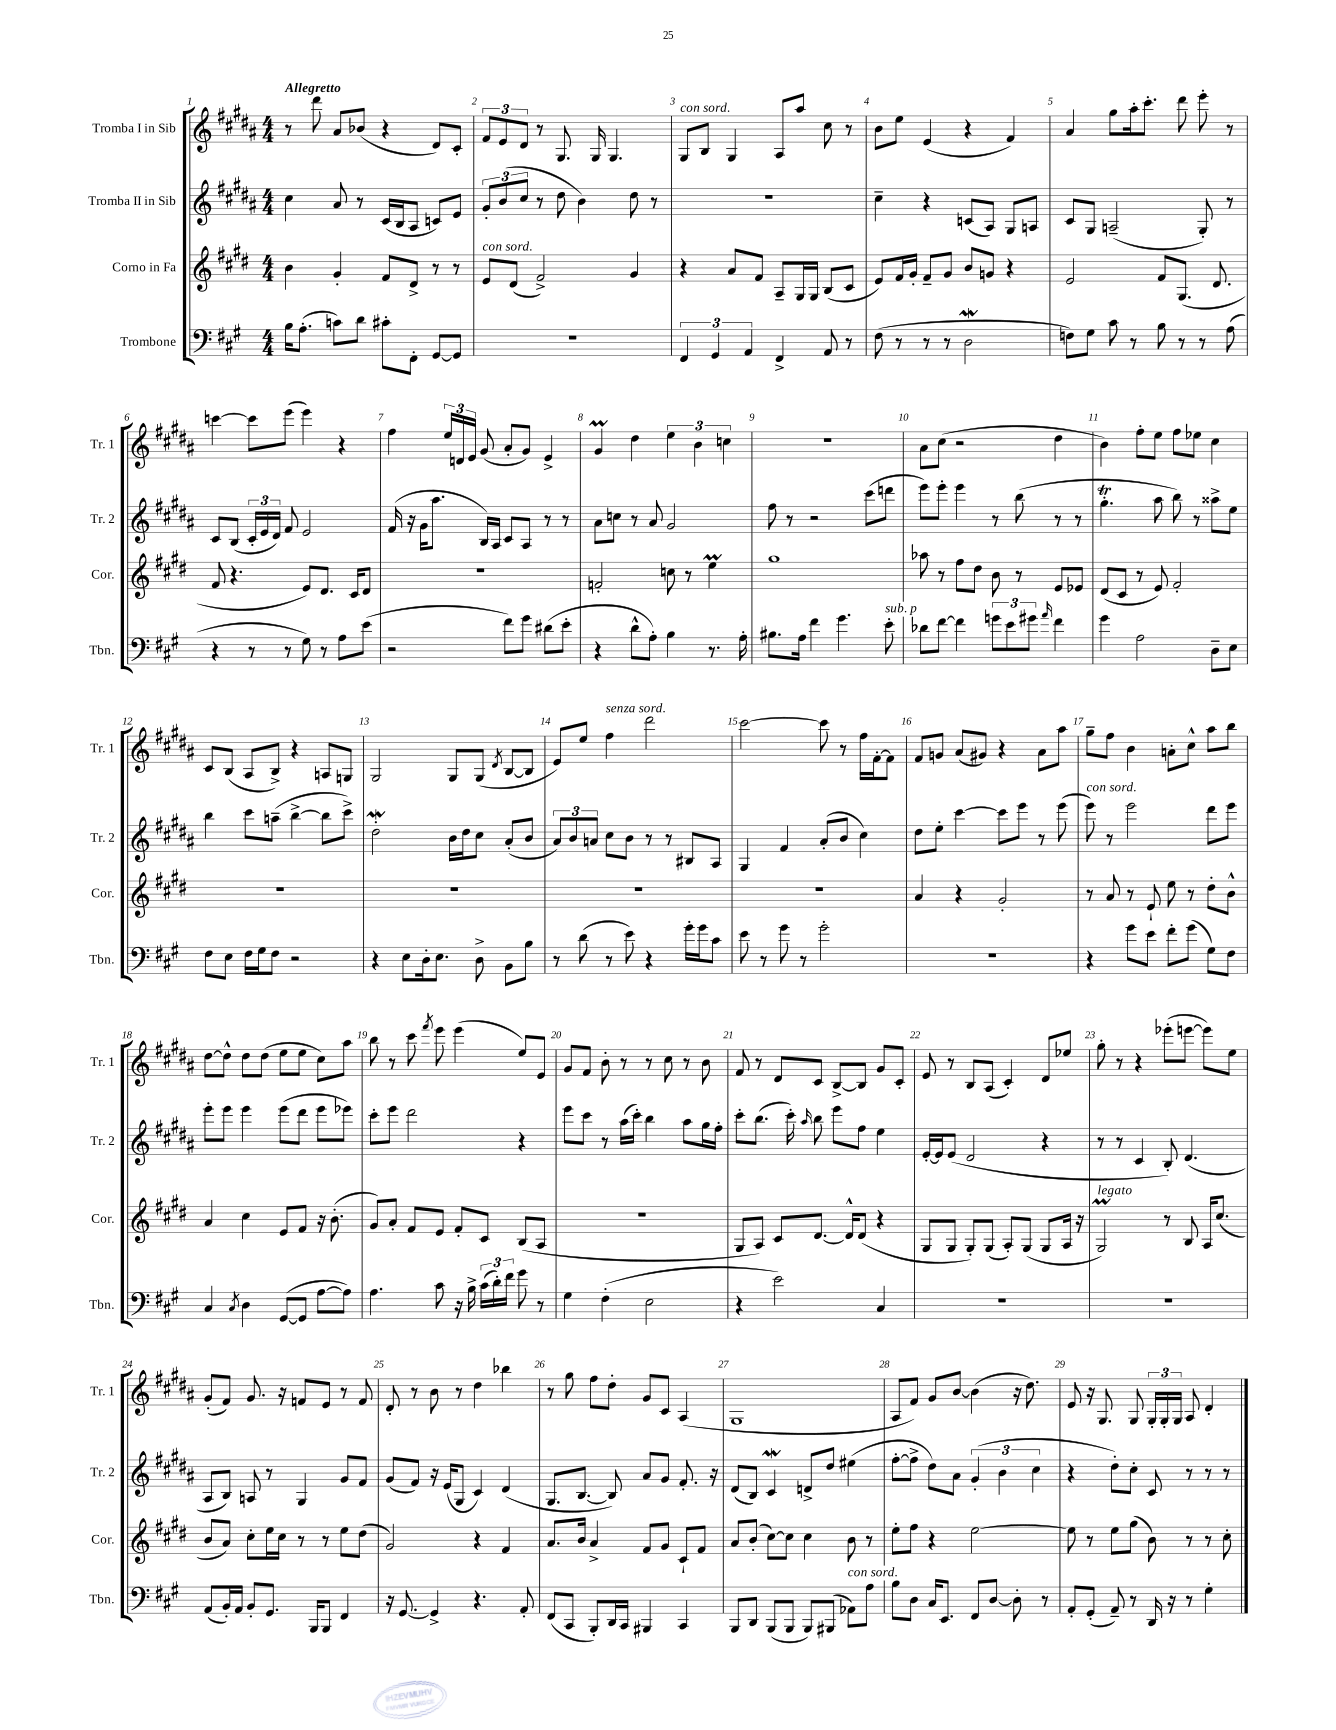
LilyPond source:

<<
\new StaffGroup <<
\new Staff = "s0" \with { instrumentName = "Tromba I in Sib" shortInstrumentName = "Tr. 1" } {
    \clef treble \key b \major \numericTimeSignature \time 4/4 \tempo "Allegretto"
    \autoBeamOff r8 dis'''8 ais'8[ bes'8]( r4 dis'8[) cis'8]-. |
    \tuplet 3/2 { fis'8[ e'8 dis'8] } r8 gis8. gis16 gis4. |
    gis8[^\markup { \italic "con sord." } b8] gis4 ais8[ ais''8] cis''8 r8 |
    b'8[ e''8] e'4( r4 fis'4) |
    ais'4 gis''8[ ais''16-. cis'''8.]-. dis'''8 e'''8-. r8 |
    c'''4~ c'''8[ e'''8]( e'''4) r4 |
    fis''4 \tuplet 3/2 { e''16[ d'16 e'16] } gis'8( ais'8[-. gis'8]) e'4-> |
    gis'4\prall dis''4 \tuplet 3/2 { e''4 b'4 c''4 } |
    R1 |
    ais'8[ cis''8]( r2 dis''4 |
    b'4) fis''8[-. e''8] fis''8[ ees''8] cis''4 |
    cis'8[ b8]( ais8[ b8]->) r4 a8[ g8] |
    gis2 gis8[ gis8]( \acciaccatura { dis'8 } b8[~ b8] |
    e'8[) e''8] fis''4^\markup { \italic "senza sord." } dis'''2 |
    cis'''2~ cis'''8 r8 fis''16[ fis'16~-. fis'8] |
    fis'8[ g'8] ais'8[( gis'8]) r4 ais'8[ ais''8] |
    gis''8[-- fis''8] b'4 a'8[-. cis''8]-^ ais''8[ b''8] |
    dis''8[~ dis''8]-^ dis''8[ dis''8]( e''8[ e''8] cis''8[) ais''8] |
    b''8 r8 cis'''8 \acciaccatura { fis'''8 } e'''8 e'''4( e''8[) e'8] |
    gis'8[ fis'8] b'8-. r8 r8 cis''8 r8 b'8 |
    fis'8 r8 dis'8[ cis'8] b8[~-> b8] gis'8[ cis'8]-. |
    e'8 r8 b8[ ais8]( cis'4-.) dis'8[ ees''8] |
    gis''8-. r8 r4 ees'''8[-.( e'''8]~ e'''8[) e''8] |
    gis'8[-.( fis'8]) gis'8. r16 f'8[ e'8] r8 f'8 |
    dis'8-. r8 b'8 r8 dis''4 bes''4 |
    r8 gis''8 fis''8[ dis''8]-. gis'8[ cis'8] ais4( |
    gis1 |
    ais8[ fis'8]) gis'8[ b'8]~ b'4( r16 dis''8.) |
    e'8 r16 gis8. gis8 \tuplet 3/2 { gis16[-. gis16-. gis16] } ais8 dis'4-. \bar "|." |
}
\new Staff = "s1" \with { instrumentName = "Tromba II in Sib" shortInstrumentName = "Tr. 2" } {
    \clef treble \key b \major \numericTimeSignature \time 4/4
    \autoBeamOff cis''4 ais'8 r8 cis'16[( b16 ais8] c'8[) e'8] |
    \tuplet 3/2 { gis'8[-. b'8( cis''8] } r8 dis''8 b'4) dis''8 r8 |
    R1 |
    cis''4-- r4 c'8[( ais8]) gis8[ a8] |
    cis'8[ gis8] a2--( gis8-.) r8 |
    cis'8[ b8]( \tuplet 3/2 { cis'16[-. e'16 dis'16]) } fis'8 e'2 |
    fis'16( r16 gis'16[ ais''8.] b16[) ais16] cis'8[ ais8] r8 r8 |
    ais'8[ c''8] r8 ais'8 gis'2 |
    fis''8 r8 r2 cis'''8[( d'''8] |
    e'''8[) e'''8]-. e'''4 r8 b''8( r8 r8 |
    gis''4.-.\trill ais''8 b''8) r8 aisis''8[-> e''8] |
    b''4 cis'''8[ a''8]--( b''4~-> b''8[ cis'''8]->) |
    dis''2-.\mordent b'16[ dis''16 cis''8] ais'8[-.( b'8] |
    \tuplet 3/2 { ais'8[) b'8 a'8] } cis''8[ b'8] r8 r8 bis8[ ais8] |
    gis4 fis'4 ais'8[-.( b'8] cis''4) |
    dis''8[ e''8]-. cis'''4~ cis'''8[ e'''8] r8 e'''8( |
    e'''8^\markup { \italic "con sord." }) r8 e'''2 dis'''8[ e'''8] |
    e'''8[-. e'''8] e'''4 e'''8[( dis'''8] e'''8[ ees'''8]) |
    cis'''8[-. e'''8] dis'''2 r4 |
    e'''8[ cis'''8] r8 ais''16[( cis'''16]-.) b''4 ais''8[ gis''16 fis''16]-. |
    cis'''8[-. b''8.]( cis'''16-.) \grace { ais''16 } b''8 e'''8[ fis''8] e''4 |
    e'16[~-. e'16 e'8]( dis'2 r4 |
    r8 r8 cis'4 b8-.) dis'4.( |
    ais8[ b8]) a8 r8 gis4 gis'8[ fis'8] |
    gis'8[( fis'8]) r16 e'16[( gis8] cis'4) dis'4( |
    gis8.[ b8.]~ b8) ais'8[ gis'8] fis'8.-. r16 |
    dis'8[( b8]) cis'4\mordent d'8[-> dis''8] eis''4( |
    fis''8[~-. fis''8]-> dis''8[) ais'8] \tuplet 3/2 { gis'4-.( b'4 cis''4 } |
    r4 dis''8[-.) cis''8]-. cis'8 r8 r8 r8 \bar "|." |
}
\new Staff = "s2" \with { instrumentName = "Corno in Fa" shortInstrumentName = "Cor." } {
    \clef treble \key e \major \numericTimeSignature \time 4/4
    \autoBeamOff b'4 gis'4-. fis'8[ dis'8]-> r8 r8 |
    e'8[^\markup { \italic "con sord." } dis'8]( fis'2->) gis'4 |
    r4 a'8[ fis'8] a8[-- gis16 gis16] b8[( cis'8] |
    e'8[) fis'16 gis'16]-. fis'8[-- gis'8] b'8[ g'8] r4 |
    e'2 fis'8[ gis8.]( dis'8. |
    fis'8 r4. e'8[) dis'8.] cis'16[ dis'8] |
    R1 |
    f'2-. c''8 r8 e''4\prall |
    gis''1 |
    aes''8 r8 fis''8[ dis''8] b'8 r8 e'8[ ees'8] |
    dis'8[( cis'8] r8 e'8) fis'2-. |
    R1 |
    R1 |
    R1 |
    R1 |
    a'4 r4 gis'2-. |
    r8 a'8 r8 e'8-! e''8 r8 dis''8[-. b'8]-^ |
    a'4 cis''4 e'8[ fis'8] r16 b'8.-.( |
    gis'8[) a'8]-. fis'8[ e'8] fis'8[-. cis'8] b8[( a8] |
    r1 |
    gis8[ a8]) cis'8[ dis'8.]~ dis'16[-^ dis'8]( r4 |
    gis8[ gis8] gis8[-.) gis8]( a8[-.) gis8]( gis8[ a16] r16 |
    gis2\prall^\markup { \italic "legato" }) r8 b8 a16[ cis''8.]( |
    b'8[ a'8]) cis''8[-. e''16 cis''16] r8 r8 e''8[ dis''8]( |
    gis'2) r4 fis'4 |
    a'8.[ b'16] a'4-> fis'8[ gis'8] cis'8[-! fis'8] |
    a'8[ b'8]-.( cis''8[~) cis''8] cis''4 b'8 r8 |
    e''8[-. fis''8] r4 e''2~ |
    e''8 r8 e''8[ gis''8]( b'8) r8 r8 cis''8-. \bar "|." |
}
\new Staff = "s3" \with { instrumentName = "Trombone" shortInstrumentName = "Tbn." } {
    \clef bass \key a \major \numericTimeSignature \time 4/4
    \autoBeamOff b16[ a8.]-.( c'8[) d'8] cis'8[-. fis,8]-. gis,8[~ gis,8] |
    R1 |
    \tuplet 3/2 { fis,4 gis,4 a,4 } fis,4-> a,8 r8 |
    fis8( r8 r8 r8 d2\mordent |
    f8[) gis8] cis'8 r8 b8 r8 r8 a8( |
    r4 r8 r8 gis8) r8 a8[ e'8]( |
    r2 fis'8[) gis'8] dis'8[( e'8]-. |
    r4 d'8[-^ a8]-.) b4 r8. a16-. |
    bis8.[ a16] fis'4 gis'4. e'8-.^\markup { \italic "sub. p" } |
    des'8[ fis'8]~ fis'4 \tuplet 3/2 { g'8[ e'8 gis'8] } \grace { a'16 } fis'4 |
    gis'4 a2 d8[-- e8] |
    fis8[ e8] fis16[ gis16 fis8] r2 |
    r4 e8[ d16-. e8.] d8-> b,8[ b8] |
    r8 d'8( r8 e'8) r4 gis'16[-. gis'16 cis'8] |
    e'8 r8 gis'8 r8 gis'2-. |
    R1 |
    r4 gis'8[ e'8] fis'8[-. gis'8]( gis8[) fis8] |
    cis4 \acciaccatura { cis8 } d4 gis,8[~( gis,8] a8[~ a8]) |
    a4. cis'8 r16 b16-> \tuplet 3/2 { cis'16[( d'16-.) fis'16] } gis'8 r8 |
    gis4 fis4-.( e2 |
    r4 e'2) cis4 |
    R1 |
    r1 |
    a,8[( b,16-.) a,16] b,8[-. gis,8.] b,,16[ b,,8] fis,4 |
    r16 gis,8.~ gis,4-> r4. a,8-. |
    fis,8[( cis,8] b,,8[-.) d,16 cis,16] bis,,4 cis,4 |
    b,,8[ d,8] b,,8[( b,,8] b,,8[) bis,,8]( aes,8[^\markup { \italic "con sord." }) a8] |
    b8[ d8] cis16[ e,8.] fis,8[ d8]~ d8-. r8 |
    a,8[-. gis,8]-.( a,8--) r8 d,16 r16 r8 gis4-. \bar "|." |
}
>>
>>
\layout { \context { \Score \override BarNumber.break-visibility = ##(#f #t #t) barNumberVisibility = #all-bar-numbers-visible } }
